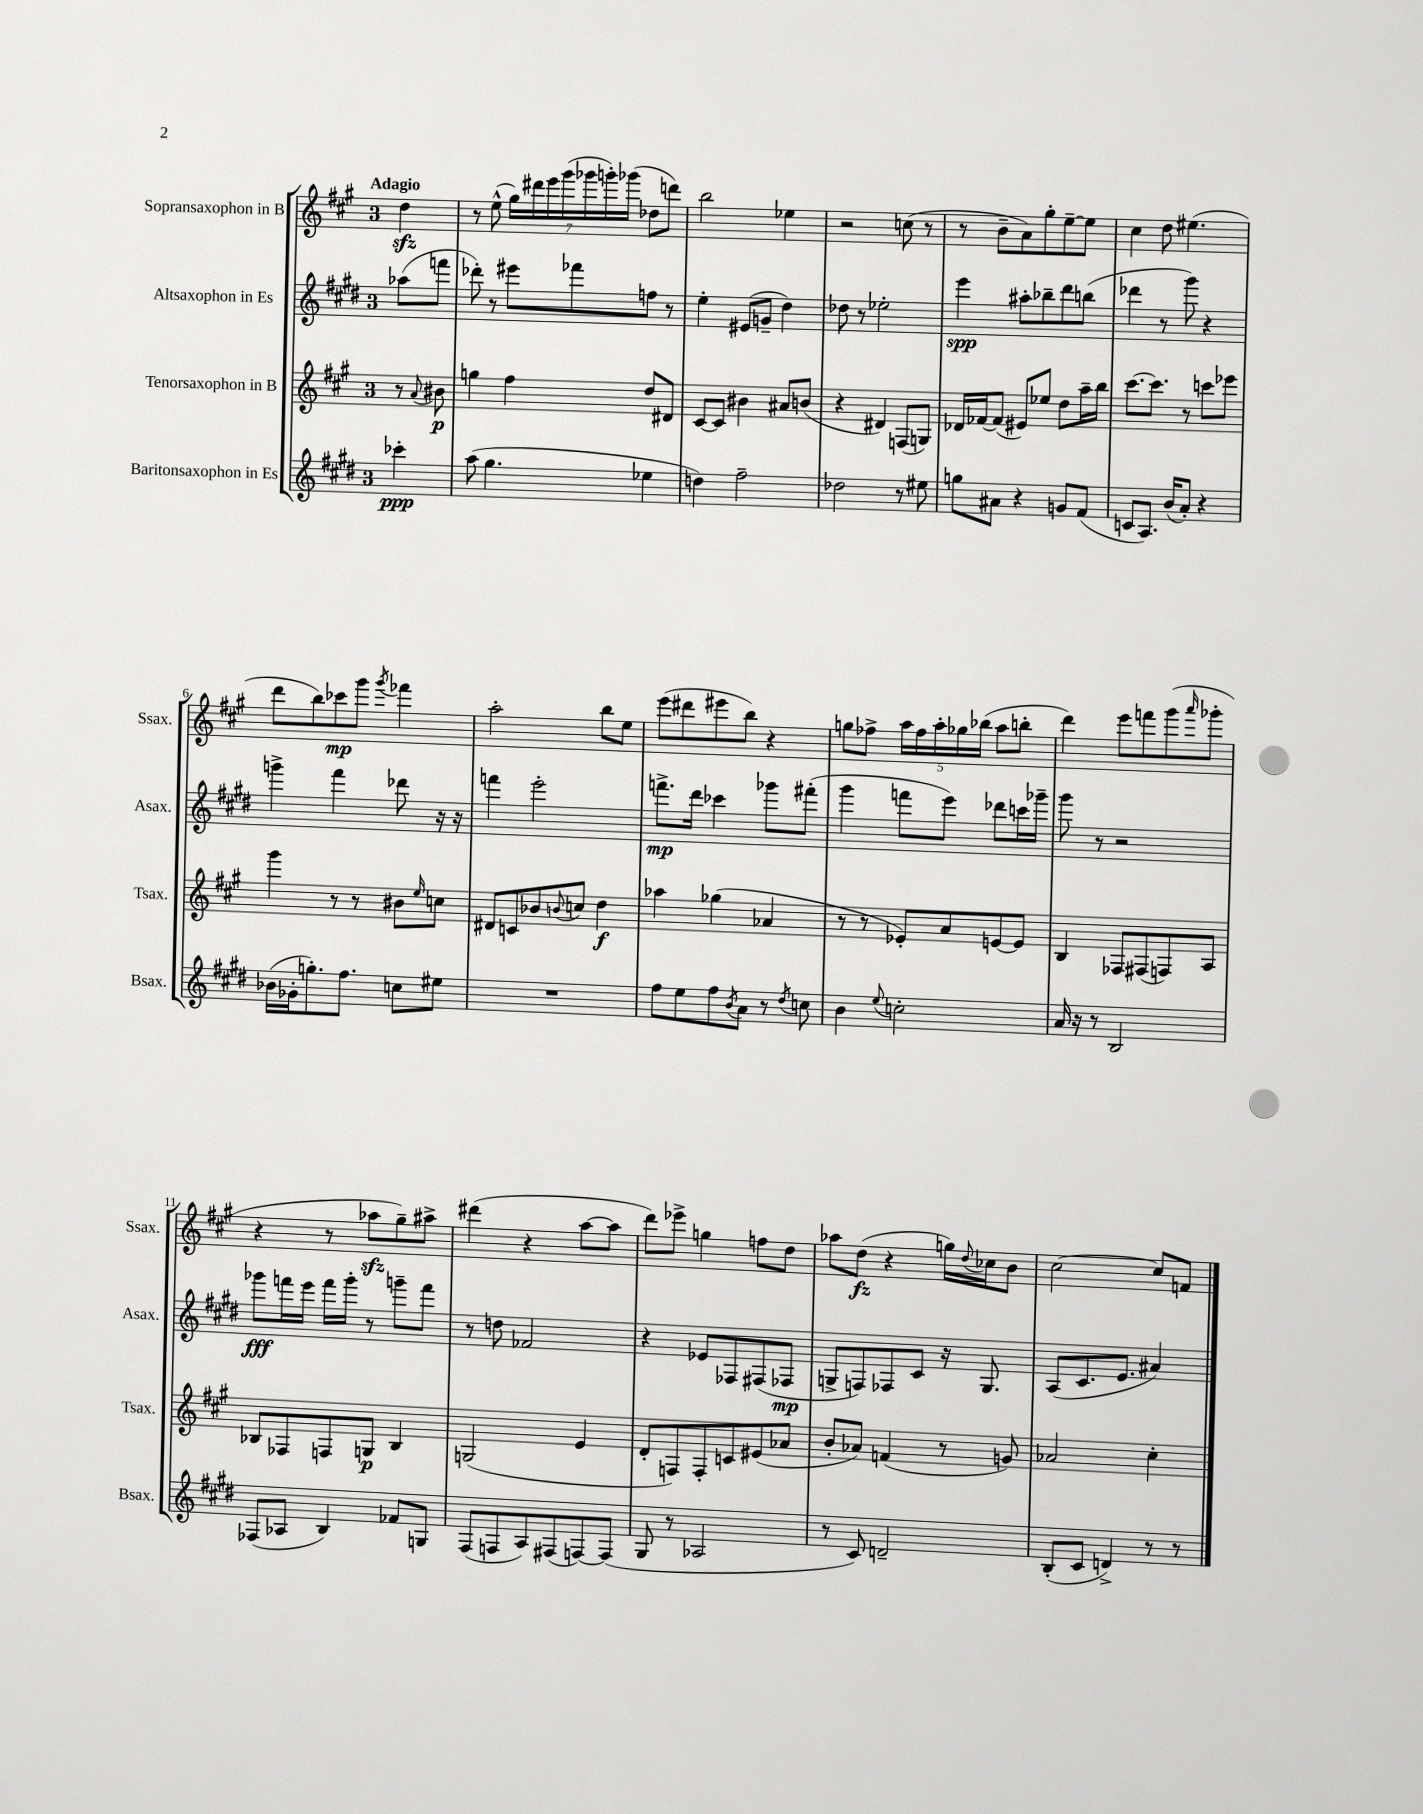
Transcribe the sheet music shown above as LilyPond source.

<<
\new StaffGroup <<
\new Staff = "s0" \with { instrumentName = "Sopransaxophon in B" shortInstrumentName = "Ssax." } {
    \clef treble \key a \major \once \override Staff.TimeSignature.style = #'single-digit \time 3/4 \partial 4 \tempo "Adagio"
    d''4\sfz |
    r8 e''8-^( \tuplet 7/4 { gis''16) dis'''16 e'''16 gis'''16( ges'''16 g'''16-.) ges'''16( } des''8 d'''8) |
    b''2 ees''4 |
    r2 c''8( r8 |
    r8 b'8-- a'8) gis''8-. e''8~-- e''8 |
    cis''4 d''8 eis''4.( |
    d'''8 b''8) ces'''8\mp gis'''8 \acciaccatura { gis'''8 } fes'''4 |
    a''2-. b''8 e''8 |
    e'''8( dis'''8 eis'''8 b''8) r4 |
    g''8 fes''8-> \tuplet 5/4 { a''16 fes''16 a''16-. ges''16 bes''16( } a''8 b''8-. |
    d'''4) e'''8 f'''8 gis'''8( \grace { a'''16 } ges'''8-. |
    r4 r8 aes''8\sfz gis''8--) ais''8-> |
    dis'''4( r4 a''8~ a''8 |
    d'''8) ees'''8-> g''4 f''8 d''8 |
    aes''8 d''8\fz( r4 g''16) \appoggiatura { d''8 } ces''16 b'8 |
    cis''2~ cis''8 f'8 \bar "|." |
}
\new Staff = "s1" \with { instrumentName = "Altsaxophon in Es" shortInstrumentName = "Asax." } {
    \clef treble \key e \major \once \override Staff.TimeSignature.style = #'single-digit \time 3/4 \partial 4
    aes''8( f'''8 |
    des'''8-.) r8 eis'''8 fes'''8 f''8 r8 |
    e''4-. eis'8( g'8-- dis''4) |
    des''8 r8 ees''2-. |
    e'''4\spp ais''8-. bes''8-- dis'''8 b''8( |
    des'''4 r8 gis'''8) r4 |
    g'''4-> fis'''4 des'''8 r16 r16 |
    f'''4 e'''2-. |
    f'''8.->\mp dis'''16 ces'''4 ges'''8 fis'''8-.( |
    gis'''4 f'''8 e'''8) des'''8 c'''16 ges'''16-- |
    gis'''8 r8 r2 |
    ges'''8\fff f'''16 e'''16 f'''16 ges'''16-. r8 g'''8-- f'''8 |
    r8 d''8 fes'2 |
    r4 ees'8 fes8 fis8( fes8\mp |
    g8-> f8) fes8 cis'8 r16 g8. |
    a8( cis'8. e'8. ais'4) \bar "|." |
}
\new Staff = "s2" \with { instrumentName = "Tenorsaxophon in B" shortInstrumentName = "Tsax." } {
    \clef treble \key a \major \once \override Staff.TimeSignature.style = #'single-digit \time 3/4 \partial 4
    r8 \appoggiatura { a'8 } bis'8\p |
    g''4 fis''4 d''8 dis'8 |
    cis'8~ cis'8 bis'4 ais'8 b'8( |
    r4 dis'4) f8( g8) |
    des'16 fes'16~ fes'8( eis'8) ees''8 d''8 a''16-- b''16 |
    cis'''8.~ cis'''8. r8 c'''8 ees'''8 |
    gis'''4 r8 r8 bis'8 \grace { e''16 } c''8 |
    dis'8 c'8 bes'8 \appoggiatura { b'8 } c''8 d''4\f |
    aes''4 ges''4( aes'4 |
    r8 r8 ees'8-.) a'8 e'8~ e'8 |
    b4 fes8 fis8( f8) a8 |
    bes8 fes8 f8 g8\p bes4 |
    g2( e'4 |
    d'8-. f8) f8-. c'8 eis'8( aes'8 |
    b'8-. aes'8) f'4( r8 g'8) |
    aes'2 cis''4-. \bar "|." |
}
\new Staff = "s3" \with { instrumentName = "Baritonsaxophon in Es" shortInstrumentName = "Bsax." } {
    \clef treble \key e \major \once \override Staff.TimeSignature.style = #'single-digit \time 3/4 \partial 4
    ces'''4-.\ppp |
    a''8( gis''4. ees''4 |
    d''4) fis''2-- |
    des''2 r8 eis''8 |
    g''8 ais'8 r4 g'8 fis'8( |
    c'8 a8.) b'16( a'8-.) r4 |
    bes'16( ges'16-. g''8.-.) fis''8. c''8 eis''8 |
    R2. |
    fis''8 e''8 fis''8 \acciaccatura { b'8 } a'8 r8 \acciaccatura { dis''8 } c''8 |
    b'4 \appoggiatura { e''8 } c''2-. |
    a'16 r16 r8 b2 |
    fes8( aes8 b4) fes'8 g8 |
    fis8( f8 a8) fis8( f8~) f8( |
    gis8 r8 aes2 |
    r8 cis'8) d'2-- |
    b8-.( cis'8 d'4->) r8 r8 \bar "|." |
}
>>
>>
